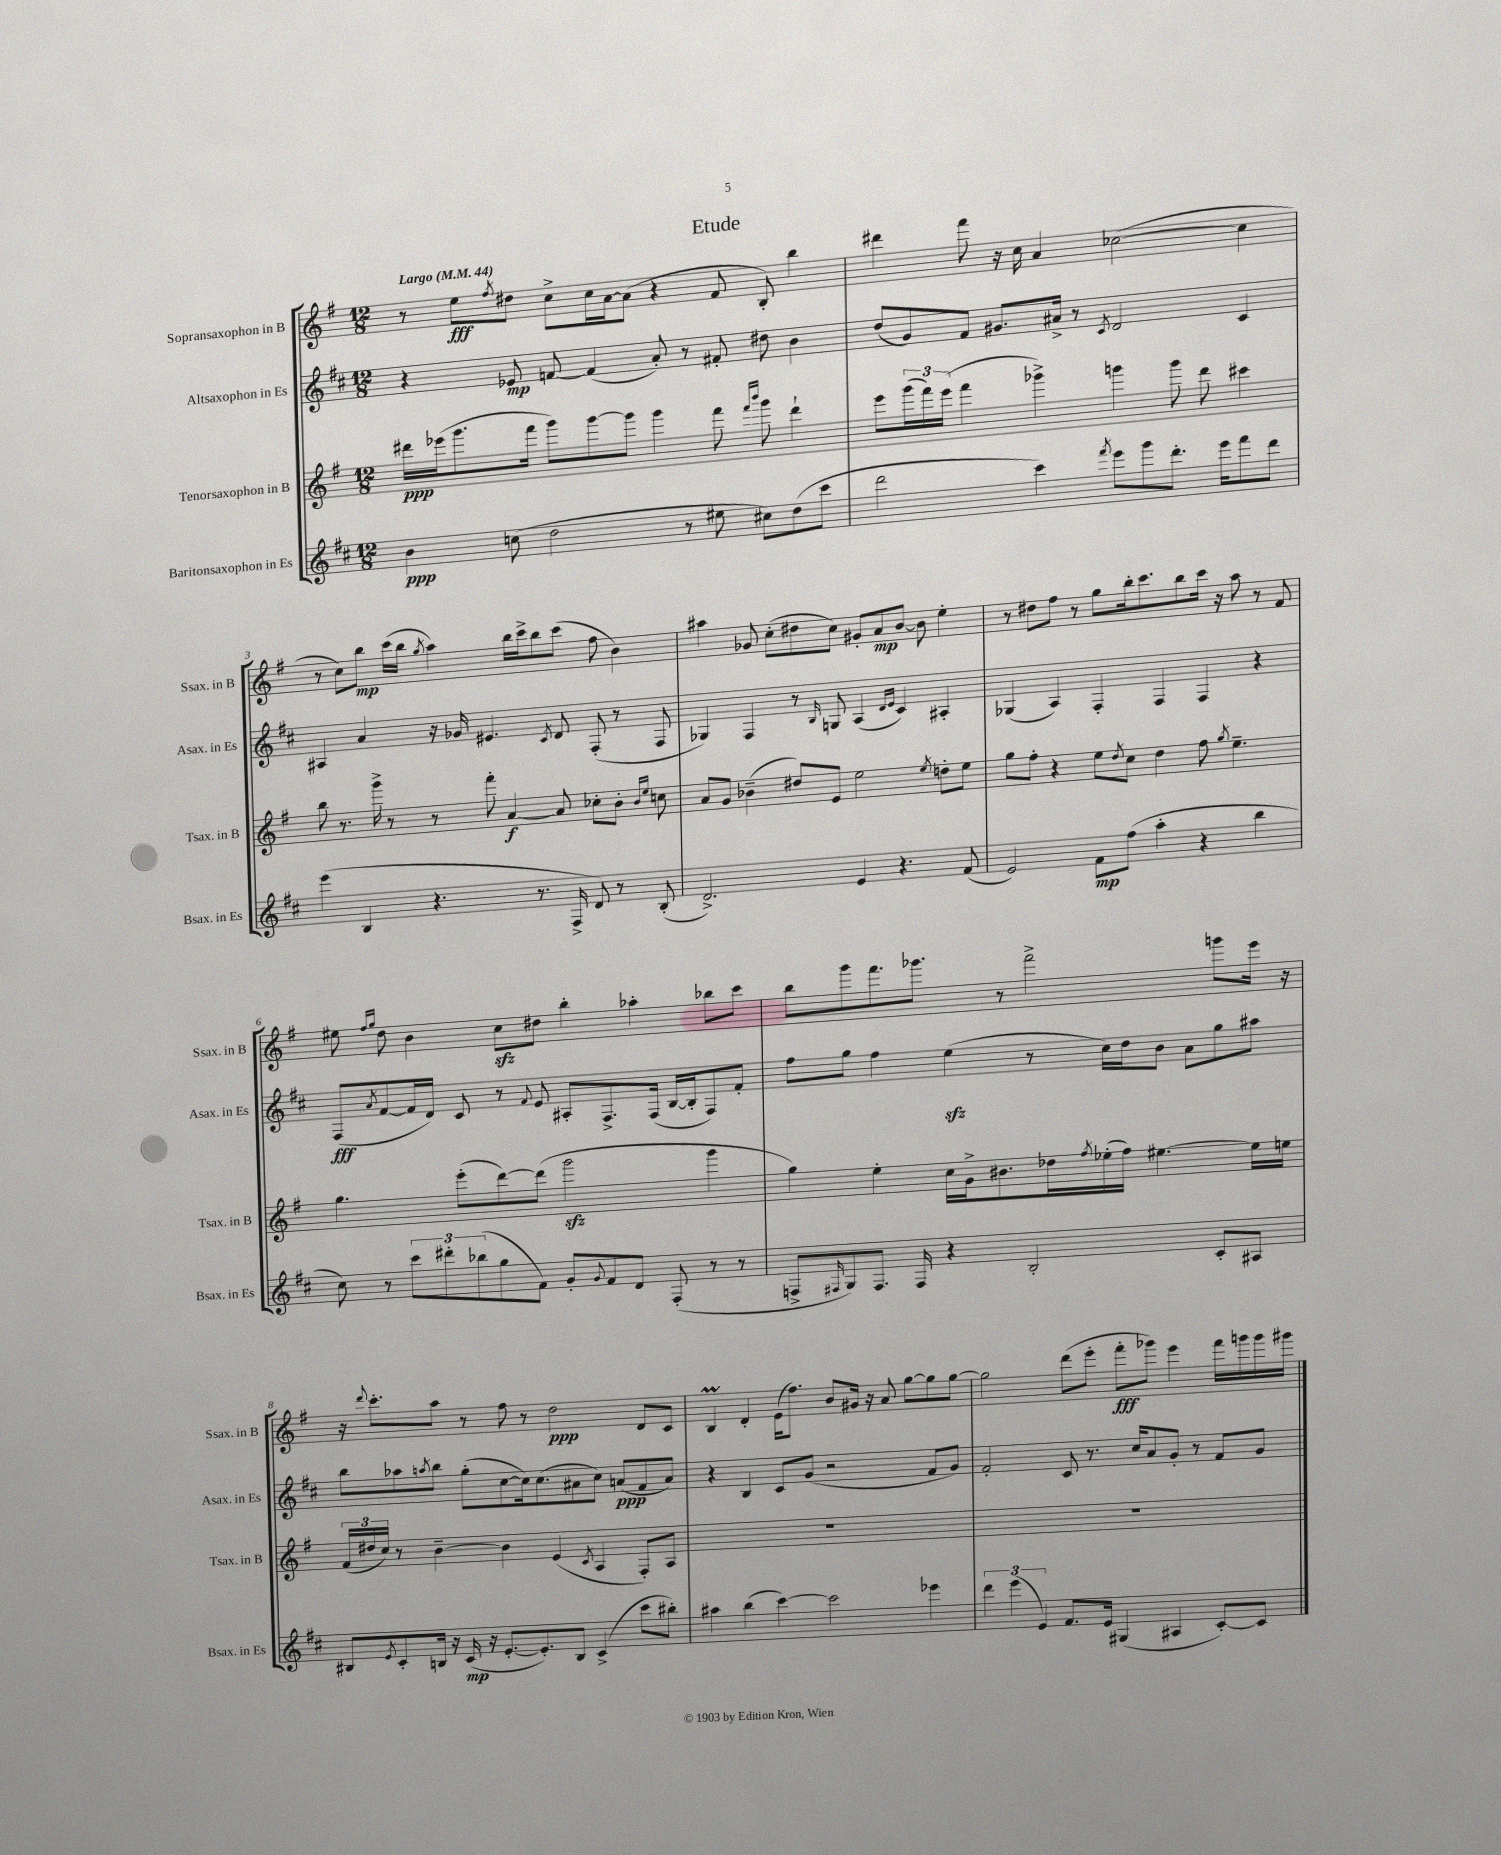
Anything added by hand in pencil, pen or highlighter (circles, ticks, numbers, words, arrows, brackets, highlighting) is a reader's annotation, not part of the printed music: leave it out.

**kern	**kern	**kern	**kern
*staff4	*staff3	*staff2	*staff1
*clefG2	*clefG2	*clefG2	*clefG2
*k[f#c#]	*k[f#]	*k[f#c#]	*k[f#]
*M12/8	*M12/8	*M12/8	*M12/8
*MM44	*MM44	*MM44	*MM44
4b\	16ddd#\LL	4r	8r
.	(16eee-\J	.	.
.	8.ggg\	.	8ee\L
.	.	.	8qff#/
(8cc\	.	8e-/	8dd#\J
.	16fff#\Jk	.	.
2dd\	8ggg\L)	[8f/	8cc^\L
.	[8ggg\	(4f/]	16cc\L
.	.	.	[16a\J
.	8ggg\]J	.	(8a\]J
.	4ggg\	8a'/)	4r
8r	.	8r	.
8ee#\	8fff#\	8f#'/	8f#/
.	16qqfff#/LL	.	.
.	16qqbbb/JJ	.	.
8cc#\L)	8ggg\	8dd#\	8B'/)
(8dd\	4ddd#`\	4b\	4bb\
8ccc#\J	.	.	.
=	=	=	=
2ddd\	8eee\L	(8dd/L	4ddd#\
.	(24ggg\L	8g/)	.
.	24fff#\)	.	.
.	(24eee\JJ	.	.
.	4fff#\	8f#/J	8fff#\
.	.	8.g#/L	16r
.	.	.	16cc\
4ccc#\)	4ggg-^\)	.	4a/
.	.	16a#^/Jk	.
.	.	8r	.
8qfff#/	.	8qc#/	.
8eee\L	4ggg\	2d/	([2cc-\
8ggg\	.	.	.
8.ddd'\J	8ggg\	.	.
.	8ddd\	.	.
16eee\LK	.	.	.
8fff#\	4ccc#\	4c#/	4cc-\]
8ddd\J	.	.	.
=	=	=	=
(4eee\	8bb\	4A#/	8r
.	8.r	.	8cc\L)
4B/	.	4a/	8bb\J
.	16ggg^\	.	.
.	8r	.	(16ccc\LL
.	.	.	16bb\JJ
.	.	.	8qgg/
4.r	8r	16r	4aa\)
.	.	16g-/	.
.	8fff#'\	4.e#/	.
.	[4a/	.	16bb\LL
.	.	.	16ccc^\J
8.r	.	.	8bb\
.	.	8qc#/	.
.	8a/]	8d/	(8ccc\J
16F#^/	.	.	.
8d/)	8cc-'\L	(8F#'/	8ff#\
8r	8b'\J	8r	4b\)
.	16qqb/LL	.	.
.	16qqee/JJ	.	.
(8B'/	8cc\	8F#/	.
=	=	=	=
2.d^/)	8a/L	4G-/)	4aa#\
.	8g/J	.	.
.	(4b-~\	4F#/	8g-/
.	.	.	(8cc'\L
.	8dd#/L)	8r	8dd#\
.	.	16qqB/	.
.	8e/J	8G/	8cc\J)
4e/	2ee\	(4A/	8g#'/L
.	.	.	8a/
.	.	16qqd/LL	.
.	.	16qqe/JJ	.
4.r	.	4c#/)	[8b/J
.	.	.	8b\]
.	8qee/	.	.
.	8dd'\L	4A#'/	4ee'\
(8f#/	8ee\J	.	.
=	=	=	=
2e/)	8gg\L	(4G-/	8r
.	8ff#'\J	.	8dd#\L
.	4r	4A/)	8ff#\J
.	.	.	8r
8f#\L	8ee\L	4F#'/	8gg\L
.	8qdd/	.	.
(8ff#\J	8cc\J	.	16bb'\k
.	.	.	8.ccc\
4aa'\	4dd\	4F#/	.
.	.	.	8bb\
4r	8ff#\	4F#/	16ccc\Jk
.	.	.	16r
.	8qgg/	.	.
.	4.ee~\	.	8aa\
4bb\	.	4r	8r
.	.	.	8f#/
=	=	=	=
8cc#\)	4.gg\	(8F#/L	8ee#\
.	.	.	16qqff#/LL
.	.	8qa/	16qqgg/JJ
8r	.	[8f#/	8dd\
12ccc#\L	.	16f#/]L	4b\
.	.	16d/JJ)	.
12ddd#'\	.	.	.
.	(8eee'\L	8c#/	.
(12bb-\	.	.	.
8gg\	[8ddd\)	8r	8cc\L
.	.	8qqf#/	.
8f#\J)	(8ddd\]J	8e/	8dd#\J
8g'/L	2ggg\	8A#'/L	4bb'\
8qqg/	.	.	.
8f#/	.	8.F#^/	.
8d/J	.	.	4aa-'\
.	.	(16F#/Jk	.
(8F#'/	.	[16B/LL	.
.	.	16B'/]J	.
8r	4ggg\	8F#/)	8bb-\L
8r	.	8f#'/J	8ccc\J
=	=	=	=
8F^/L	4gg\)	8ff#\L	8bb\L
16qqF#/	.	.	.
8G/)	.	8gg\J	8ggg\
8.F#/J	4ee'\	4ff#\	8.fff#\
16F#/	.	.	8.ggg-\J
4r	16cc\LL	(4ee\	.
.	16g^\J	.	.
.	8.b#\	.	8r
2B'/	.	8r	2fff#^\
.	16dd-\L	.	.
.	8qff#/	.	.
.	(16ee-'\	16cc#\LL)	.
.	16ff#\JJ)	16dd\J	.
.	[4.ee#\	8b\J	.
.	.	8a\L	.
8c#'/L	.	8gg\	8ggg\L
8A#/J	16ee#\]LL	8aa#\J	16eee\Jk
.	16ee\JJ	.	16r
=	=	=	=
8B#/L	(24f#/LL	8bb\L	16r
.	24dd#/	.	.
.	.	.	8qqddd/
.	.	.	8.ccc'\L
.	24cc/JJ)	.	.
8qe/	.	.	.
8c#'/	8r	8aa-\	.
.	.	8qaa/	.
16B/Jk	[4b~\	8bb\J	8aa\J
16r	.	.	.
(16c#/	.	(8gg'\L	8r
16r	.	.	.
[8.e'/L	4b\]	[8cc#\	8ff#\
.	.	16cc#\]k)	8r
8.e'/])	.	(8.cc#\	.
.	(4e/	.	2dd\
8B/J	.	8a#\	.
.	8qc/	.	.
(4c#^/	4A/	8cc#\J)	.
.	.	(8a/L	.
8ccc#\L	8F#'/L)	8f#/	8d/L
8bb#'\J)	8A/J	8a/J)	8c/J
=	=	=	=
4aa#\	1.r	4r	4B/
(4bb\	.	4B/	4d'/
[4ccc#\)	.	8c#/L	(16e\LK
.	.	.	8.ff#\J)
.	.	(8g/J	.
2ccc#\]	.	2r	8b/L
.	.	.	16g#/Jk
.	.	.	16r
.	.	.	8a/
.	.	.	[8gg\L
4eee-\	.	8f#/L	8gg\]
.	.	8g/J)	[8gg\J
=	=	=	=
6ddd\	1.r	2f#'/	2gg\]
(6eee\	.	.	.
6e/)	.	.	.
8.f#/L	.	8c#/	(8ddd\L
.	.	8.r	8eee'\J
16e/Jk	.	.	.
(4G#/	.	.	8fff#'\L
.	.	16cc#/LK	.
.	.	8a/	8ggg-\J)
4A#/	.	8g'/J	4eee\
.	.	8r	.
[8c#'/L)	.	8f#/L	16fff#\LL
.	.	.	16ggg\
8c#/]J	.	8g/J	16ggg\
.	.	.	16ggg#\JJ
==	==	==	==
*-	*-	*-	*-
